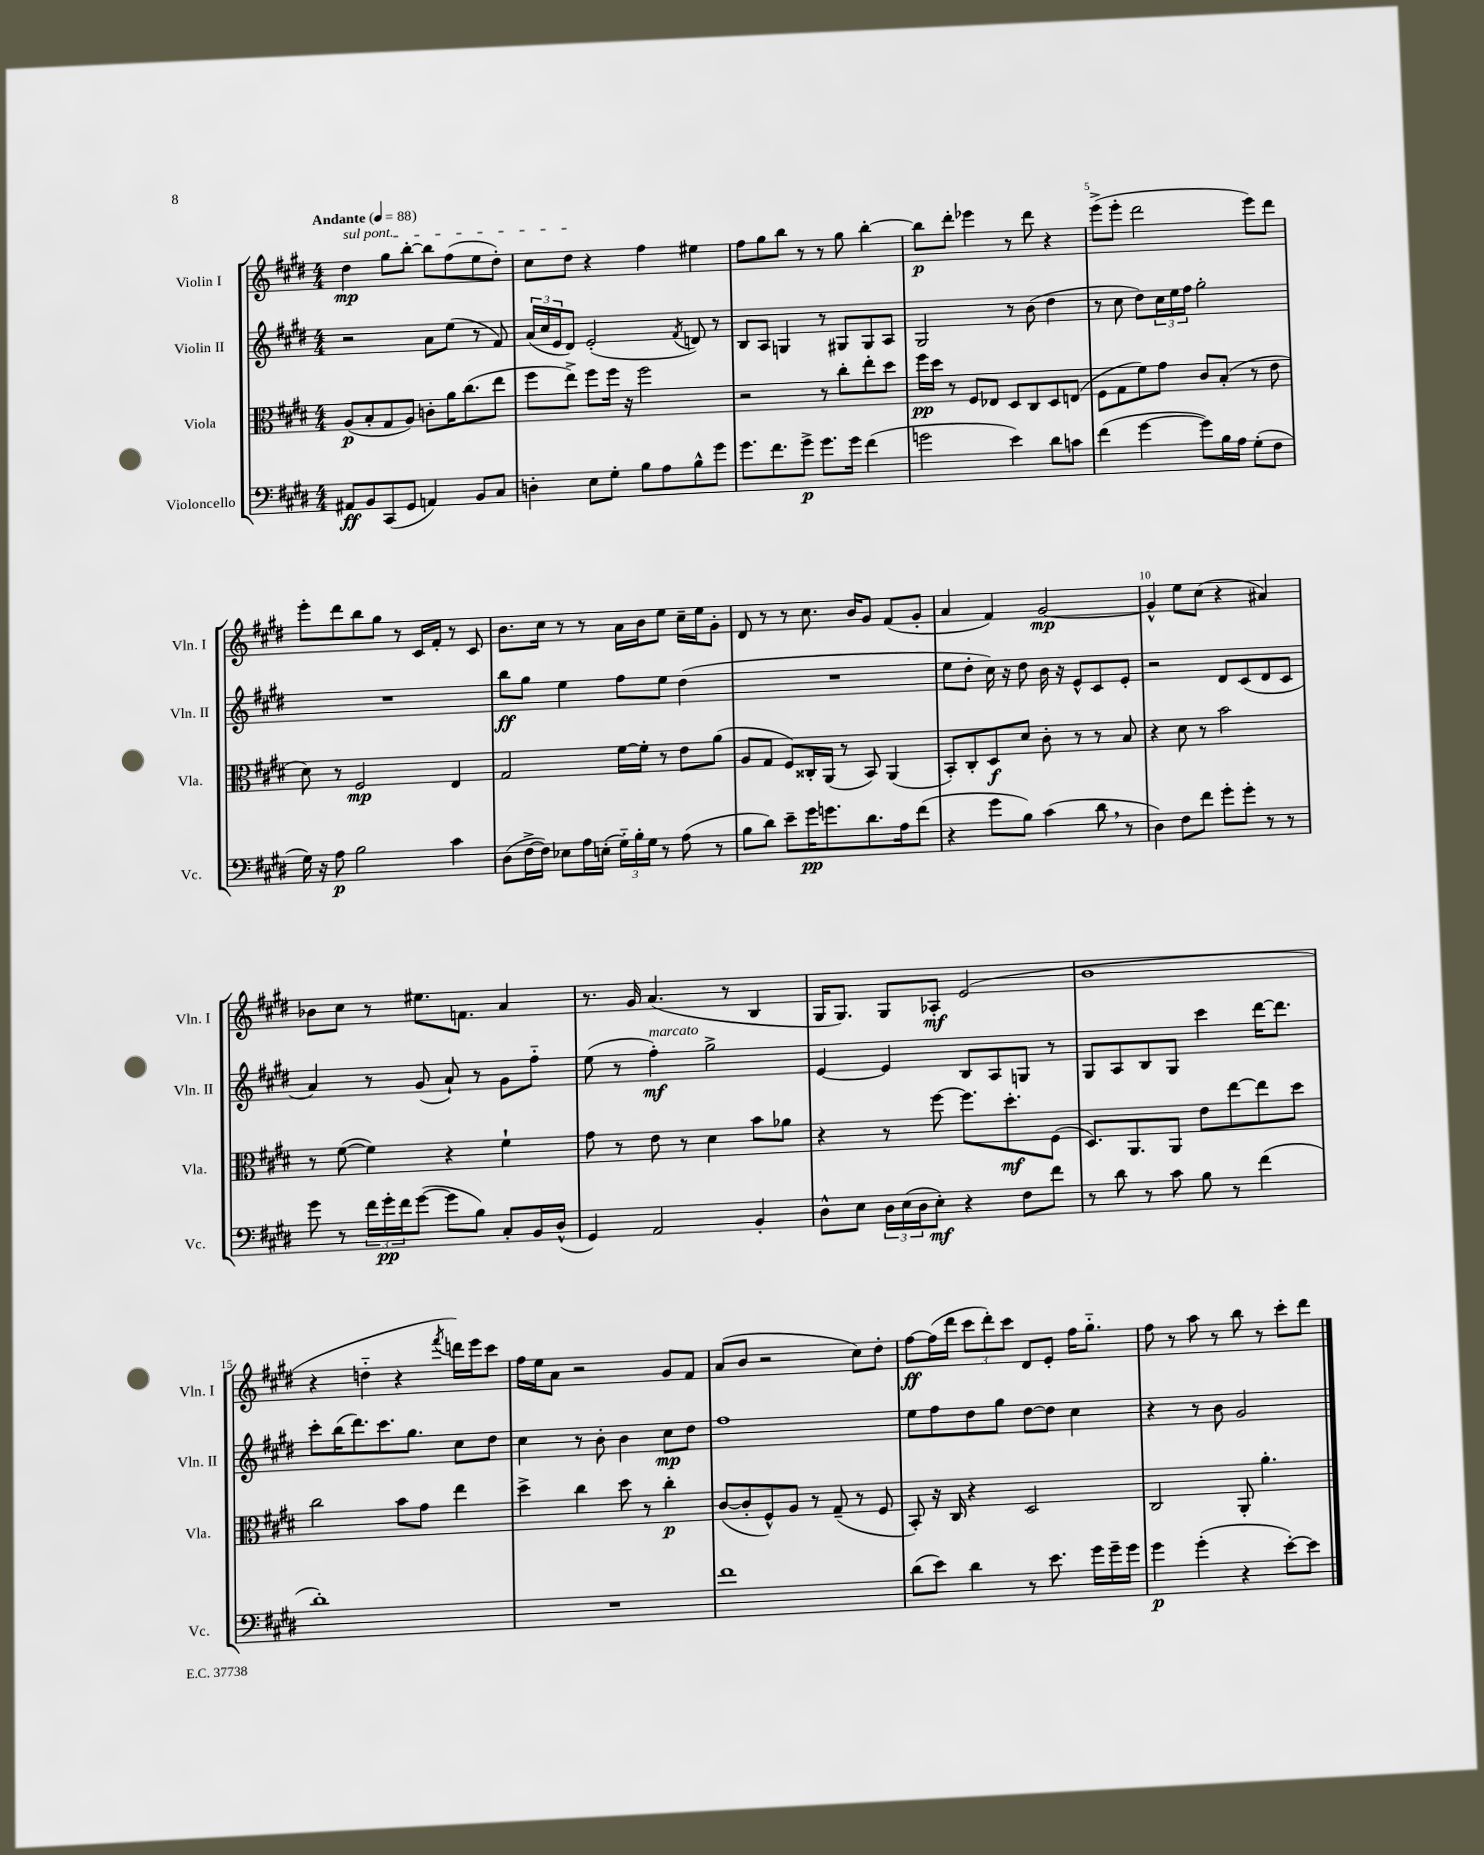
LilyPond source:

<<
\new StaffGroup <<
\new Staff = "s0" \with { instrumentName = "Violin I" shortInstrumentName = "Vln. I" } {
    \clef treble \key e \major \numericTimeSignature \time 4/4 \tempo "Andante" 4 = 88
    \once \override TextSpanner.bound-details.left.text = \markup { \italic "sul pont." } dis''4\mp\startTextSpan gis''8 b''8~-. b''8 fis''8( e''8 dis''8-.) |
    cis''8 dis''8\stopTextSpan r4 fis''4 eis''4 |
    fis''8 gis''8 b''8 r8 r8 gis''8 b''4~-. |
    b''8\p dis'''8-. ees'''4 r8 dis'''8 r4 |
    e'''8->( e'''8-. dis'''2 e'''8) dis'''8 |
    e'''8-. dis'''8 b''8 gis''8 r8 cis'16 fis'16-. r8 cis'8 |
    b'8. cis''16 r8 r8 a'16 b'16 e''8 cis''16-- e''16 gis'8-. |
    dis'8 r8 r8 cis''8. b'16 gis'8 fis'8( gis'8-. |
    a'4 fis'4) gis'2~\mp |
    gis'4-^ e''8 cis''8( r4 ais'4) |
    bes'8 cis''8 r8 eis''8. f'8. a'4 |
    r8. gis'16 a'4.( r8 b4 |
    gis16 gis8.) gis8 aes8-.\mf e'2( |
    b'1 |
    r4 d''4-_ r4 \acciaccatura { fis'''8 } d'''16) e'''16 cis'''8 |
    fis''16 e''16 a'8 r2 gis'8 fis'8 |
    a'8( b'8 r2 cis''8) dis''8-. |
    fis''8~\ff fis''16( dis'''16 \tuplet 3/2 { cis'''8 dis'''8-.) cis'''8 } dis'8 e'8-. fis''16 gis''8.-_ |
    fis''8 r8 a''8 r8 b''8 r8 cis'''8-. dis'''8 \bar "|." |
}
\new Staff = "s1" \with { instrumentName = "Violin II" shortInstrumentName = "Vln. II" } {
    \clef treble \key e \major \numericTimeSignature \time 4/4
    r2 a'8 e''8( r8 fis'8) |
    \tuplet 3/2 { a'16( cis''16 e'16 } dis'8) e'2-.( \acciaccatura { fis'8 } d'8) r8 |
    b8 a8 g4 r8 gis8 gis8 a8 |
    gis2 r8 b'8( dis''4 |
    r8 cis''8 dis''8) \tuplet 3/2 { cis''16 e''16 fis''16 } gis''2-. |
    R1 |
    b''8\ff gis''8 e''4 fis''8 e''8 dis''4( |
    R1 |
    e''8 dis''8-. cis''16) r16 dis''8 b'16 r16 e'8-^ cis'8 e'8-. |
    r2 dis'8 cis'8( dis'8 cis'8 |
    a'4) r8 gis'8( a'8-!) r8 gis'8 fis''8-_ |
    e''8( r8 fis''4-.\mf^\markup { \italic "marcato" }) gis''2-> |
    e'4~ e'4 b8 a8 g8 r8 |
    gis8 a8 b8 gis8 cis'''4 dis'''16~ dis'''8. |
    cis'''8-. b''16( dis'''8.) cis'''8. gis''8. cis''8 dis''8 |
    cis''4 r8 b'8-. b'4 cis''8\mp dis''8 |
    fis''1 |
    e''8 fis''8 dis''8 gis''8 dis''8~ dis''8 cis''4 |
    r4 r8 b'8 gis'2 \bar "|." |
}
\new Staff = "s2" \with { instrumentName = "Viola" shortInstrumentName = "Vla." } {
    \clef alto \key e \major \numericTimeSignature \time 4/4
    a8\p( b8-. gis8 a8) c'8-. a'16 cis''8.( e''8 |
    fis''8 e''8->) fis''8 fis''16 r16 fis''2 |
    r2 r8 cis''8-. e''8-. dis''8 |
    fis''16\pp dis''16 r8 fis8 ees8 dis8 cis8 dis8 e8( |
    fis8 gis8 fis'8) gis'8 cis'8 b8-.( r8 e'8 |
    dis'8) r8 fis2\mp e4 |
    gis2 fis'16~ fis'16-. r8 e'8 a'8( |
    a8 gis8 fis8) cisis16-. a,16( r8 b,8) a,4( |
    b,8-.) cis8-. dis8\f dis'8 cis'8-. r8 r8 b8 |
    r4 dis'8 r8 b'2 |
    r8 fis'8~( fis'4) r4 fis'4-! |
    gis'8 r8 e'8 r8 dis'4 b'8 aes'8 |
    r4 r8 fis''8~ fis''8. dis''8.-.\mf fis8( |
    dis8.) a,8. a,8 e'8 e''8~ e''8 dis''8 |
    cis''2 b'8 gis'8 e''4 |
    dis''4-> cis''4 dis''8 r8 cis''4-.\p |
    cis'8~( cis'8-. fis8-^) a8 r8 gis8--( r8 fis8 |
    b,8-.) r16 cis16 r4 dis2 |
    cis2 a,8-. a'4.-. \bar "|." |
}
\new Staff = "s3" \with { instrumentName = "Violoncello" shortInstrumentName = "Vc." } {
    \clef bass \key e \major \numericTimeSignature \time 4/4
    ais,8\ff b,8 cis,8( gis,8 a,4) b,8 cis8 |
    d4-. e8 gis8-. b8 a8 b8-^ gis'8 |
    gis'8. fis'8. gis'8->\p gis'8. gis'16 fis'4( |
    g'2 e'4) dis'8 c'8 |
    fis'4( gis'4~ gis'8) b16 a16 gis8-.( fis8 |
    gis16) r16 a8\p b2 cis'4 |
    dis8( fis16~-> fis16) ees8 a16 e16-.( \tuplet 3/2 { gis16-_) b16-. gis16 } r8 a8( r8 |
    b8 dis'8) e'8-- gis'16\pp g'8. dis'8. a16 fis'8( |
    r4 gis'8 b8) cis'4( dis'8 \breathe r8 |
    dis4) fis8 fis'8 gis'8-. gis'8-. r8 r8 |
    gis'8 r8 \tuplet 3/2 { fis'16 gis'16-.\pp fis'16 } gis'8~( gis'8 b8) cis8-. b,16 dis16-^( |
    gis,4) a,2 b,4-. |
    dis8-^ e8 \tuplet 3/2 { dis16 e16( dis16 } e8-.\mf) r4 fis8 fis'8 |
    r8 dis'8 r8 cis'8 b8 r8 fis'4( |
    dis'1-.) |
    R1 |
    fis'1 |
    dis'8( e'8) dis'4 r8 e'8. gis'16 gis'16-- gis'16 |
    gis'4\p gis'4-.( r4 e'8~-.) e'8 \bar "|." |
}
>>
>>
\layout { \context { \Score \override BarNumber.break-visibility = ##(#f #t #t) barNumberVisibility = #(every-nth-bar-number-visible 5) } }
